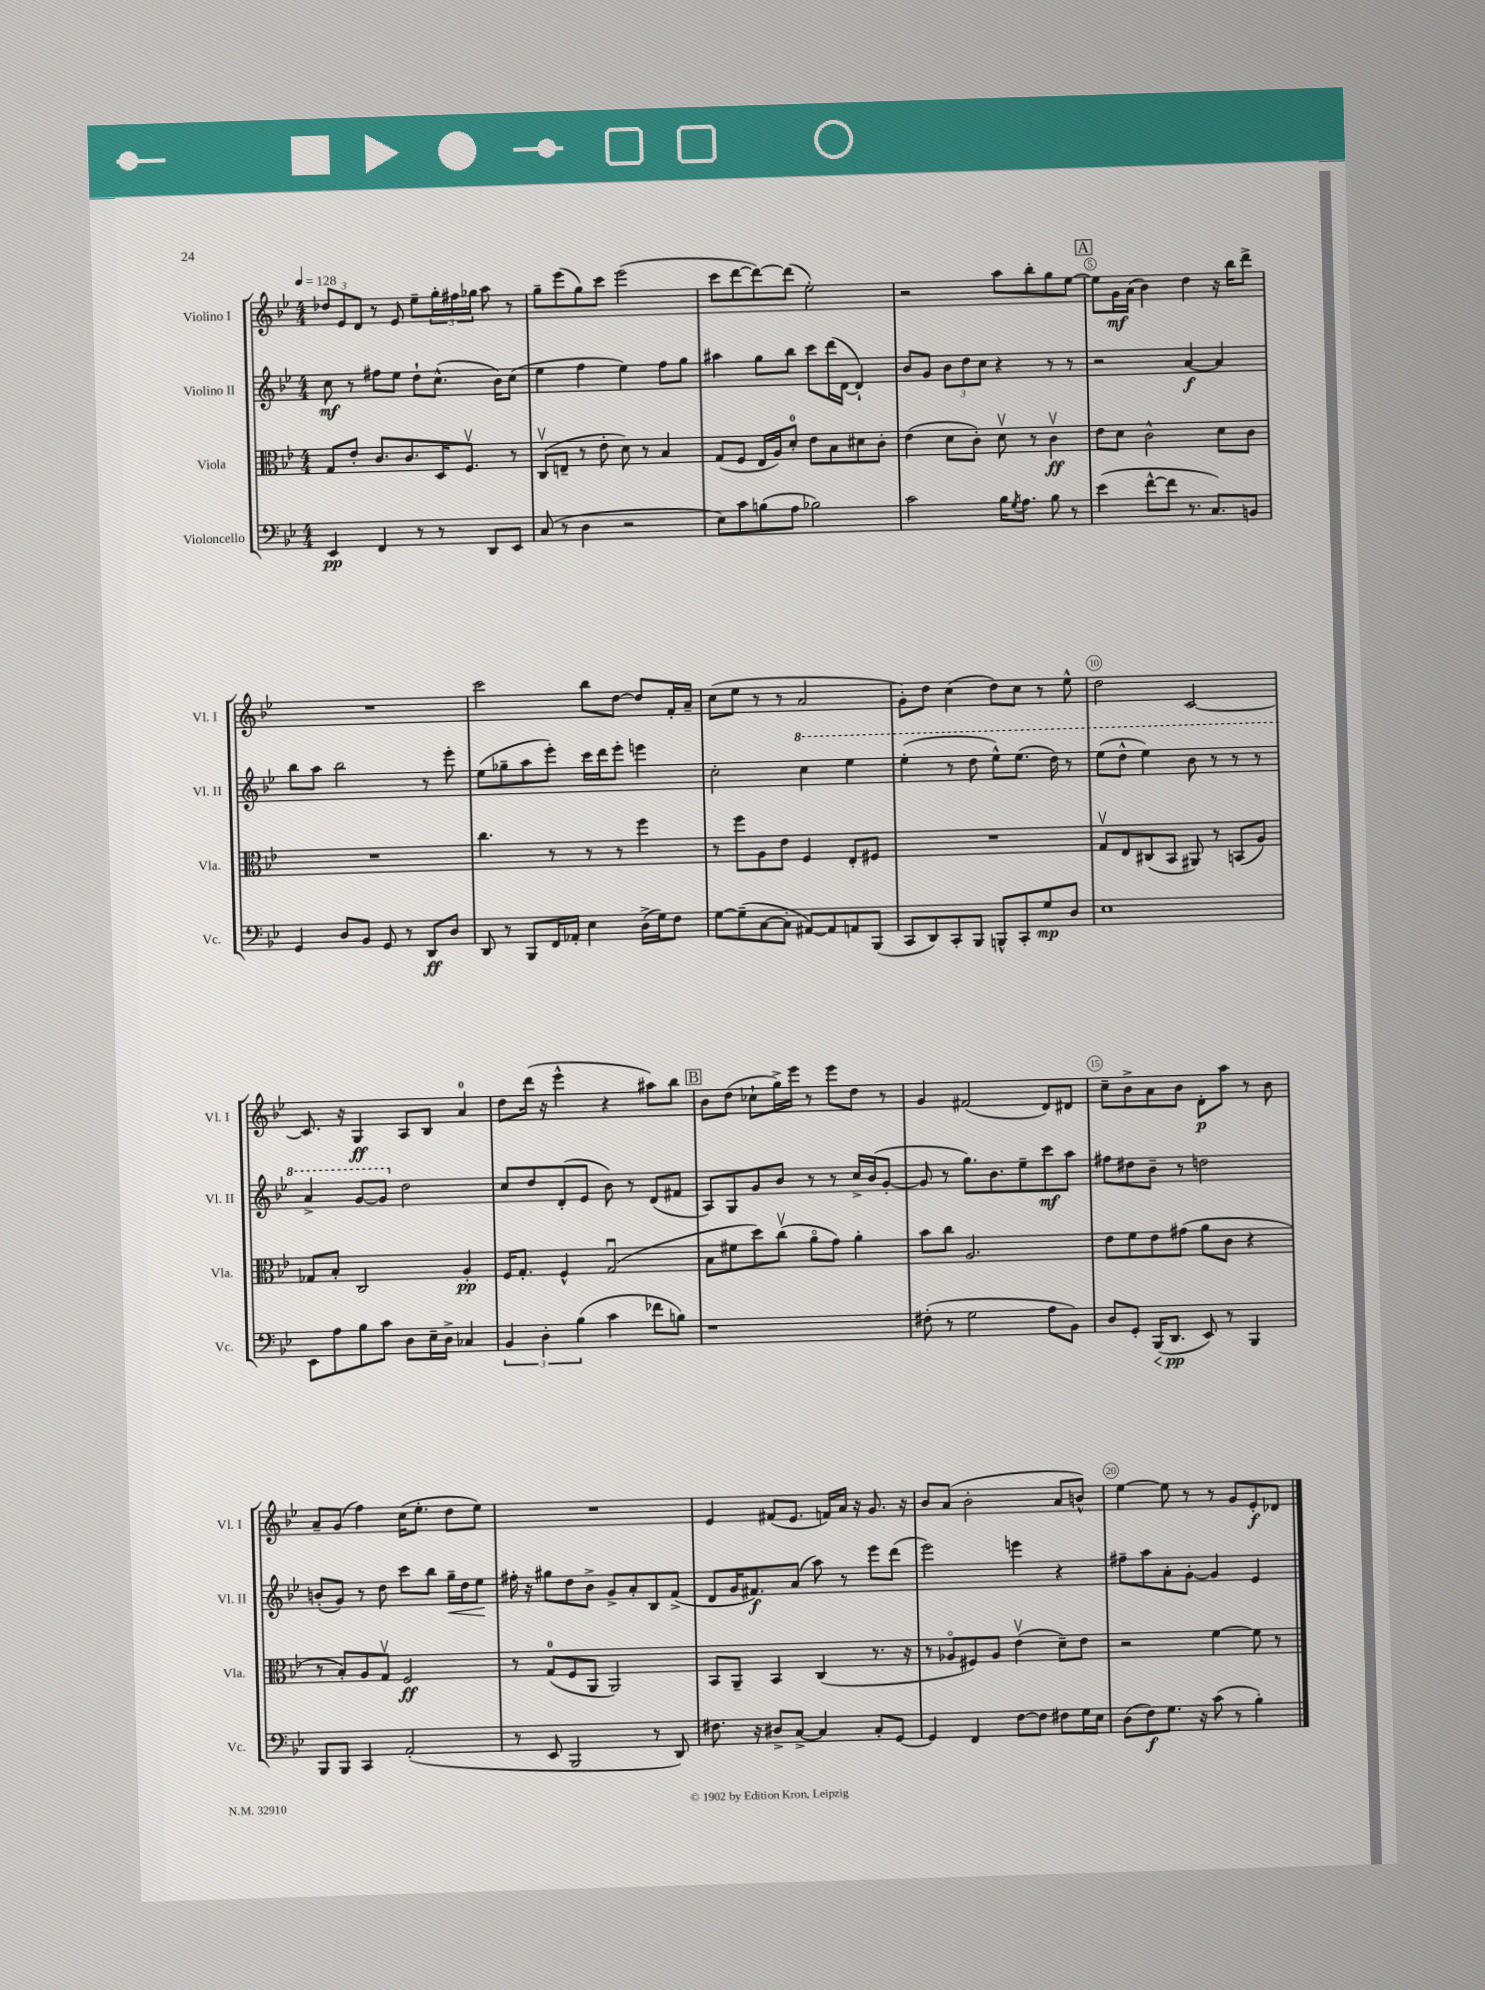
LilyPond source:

<<
\new StaffGroup <<
\new Staff = "s0" \with { instrumentName = "Violino I" shortInstrumentName = "Vl. I" } {
    \clef treble \key bes \major \numericTimeSignature \time 4/4 \tempo 4 = 128
    \tuplet 3/2 { des''8 ees'8 d'8 } r8 ees'8 ees''8-- \tuplet 3/2 { g''16-. fis''16 ges''16 } a''8 r8 |
    g''8-- ees'''8( g''8) c'''8 ees'''2( |
    c'''8 d'''8~ d'''8~) d'''8( ees''2-.) |
    r2 a''8 bes''8-. g''8 ees''8~ |
    \mark \markup { \box "A" } ees''8 g'16\mf a'16( bes'4) d''4 r16 bes''16 d'''8-> |
    R1 |
    c'''2 bes''8 d''8~ d''8 f'16-. a'16-- |
    c''8( ees''8 r8 r8 a'2 |
    g'8-.) d''8 c''4( d''8) c''8 r8 ees''8-^ |
    d''2 c'2~ |
    c'8. r16 g4\ff a8 bes8 a'4-0 |
    d''8 d'''16( r16 ees'''4-^ r4 ais''8) bes''8 |
    \mark \markup { \box "B" } bes'8 d''8( ces''8-! g''16->) ees'''16 r8 ees'''8 d''8 r8 |
    g'4 fis'2( d'8) dis'8 |
    c''8-- bes'8-> a'8 bes'8 d'8-.\p a''8 r8 bes'8 |
    a'8-- g'8( f''4) c''16( ees''8.-. d''8 ees''8) |
    R1 |
    ees'4 fis'8( ees'8. f'16) a'16 r16 g'8. r16 |
    bes'8 a'8( bes'2-. a'8 b'8-^) |
    ees''4~ ees''8 r8 r8 g'8 ees'8-.\f des'8 \bar "|." |
}
\new Staff = "s1" \with { instrumentName = "Violino II" shortInstrumentName = "Vl. II" } {
    \clef treble \key bes \major \numericTimeSignature \time 4/4
    c''8\mf r8 fis''8 ees''8 d''8-! c''8.-^( bes'16) c''8( |
    ees''4 f''4 ees''4) f''8 g''8 |
    ais''4 g''8 bes''8 c'''8 d'''16( d'16~ d'4-!) |
    bes'8 g'8 \tuplet 3/2 { bes'8 d''8 c''8 } r4 r8 r8 |
    \mark \markup { \box "A" } r2 a'4~\f a'4 |
    bes''8 a''8 bes''2 r8 ees'''8-. |
    ees''8( ges''8-- a''8 ees'''8-.) c'''16 d'''16 ees'''8-. e'''4 |
    c''2-. \ottava #1 c'''4 ees'''4 |
    ees'''4-.( r8 d'''8 ees'''8-^) ees'''8.( d'''16) r8 |
    ees'''8( d'''8-^ ees'''4) bes''8 r8 r8 r8 |
    a''4-> g''8~ g''8 \ottava #0 d''2 |
    c''8 d''8 d'8-.( ees'8 bes'8) r8 d'8( fis'8 |
    \mark \markup { \box "B" } a8) g8 g'8 bes'8 r8 r8 c''16-> bes'16( g'8~-. |
    g'8 r8 g''8.) bes'8. ees''8-- c'''8\mf a''8 |
    fis''8 dis''8 bes'8-- r8 d''2 |
    b'8-.( g'8) r8 d''8 c'''8 bes''8 g''16--\< d''16 ees''8\! |
    fis''16-. r16 gis''8 d''8 bes'8-> g'8-> a'8-. bes8 f'8->( |
    d'8 g'16 fis'8.\f) a'8( a''8) r8 ees'''8 d'''8( |
    ees'''2) e'''4 r4 |
    fis''8-- a''8 a'8-. g'8~-. g'4 ees'4 \bar "|." |
}
\new Staff = "s2" \with { instrumentName = "Viola" shortInstrumentName = "Vla." } {
    \clef alto \key bes \major \numericTimeSignature \time 4/4
    g8 ees'8-. c'8. c'8. d16 f8.\upbow r8 |
    c8\upbow( e8-- r8 ees'8-. d'8) r8 bes4 |
    g8( f8 ees16 a16) d'8-0-. ees'8 bes8 dis'8 c'8-. |
    ees'4( d'8 c'8-.) d'8\upbow r8 c'4\upbow\ff |
    \mark \markup { \box "A" } ees'8 d'8 c'2-^ d'8 c'8 |
    R1 |
    c''4. r8 r8 r8 f''4 |
    r8 f''8 a8 ees'8 f4 ees8-. fis8 |
    R1 |
    g8\upbow ees8 cis8( bes,8 ais,8) r8 b,8( a8) |
    ges8 bes8-. c2 a4-.\pp |
    f16 g8.-. f4-^ g2\downbow( |
    \mark \markup { \box "B" } bes8 fis'8 d''8) c''8\upbow( a'8\flageolet g'8) a'4-. |
    bes'8 c''8 a2. |
    ees'8 f'8 ees'8 gis'8( a'8 c'8 r4 |
    r8 bes8-.) a8 g8\upbow f2\ff |
    r8 g8-0( f8 a,8 a,2) |
    bes,8 a,8-- bes,4 c4( r8. r16 |
    r8 aes8\flageolet fis8) aes8 ees'4\upbow( d'8--) ees'8 |
    r2 f'4~ f'8 r8 \bar "|." |
}
\new Staff = "s3" \with { instrumentName = "Violoncello" shortInstrumentName = "Vc." } {
    \clef bass \key bes \major \numericTimeSignature \time 4/4
    ees,4\pp f,4 r8 r8 d,8 ees,8 |
    c8( r8 d4 r2 |
    ees8) c'8 b8( a8 bes2) |
    c'2 bes16 \acciaccatura { g8 } a8. bes8 r8 |
    \mark \markup { \box "A" } ees'4( f'8~-^ f'8 r8. c8.) b,8 |
    g,4 d8 bes,8 g,8 r8 d,8\ff d8 |
    d,8 r8 bes,,8 f,16 aes,16-. ees4 d16->( g16) f8 |
    g8~ g8--( c8~ c8-. ais,8~) ais,8 a,8 bes,,8( |
    c,8 d,8) c,8-. bes,,8 b,,8-^ c,8-. g8\mp d8 |
    ees1 |
    ees,8 a8 bes8 c'8 d8 ees16-- d16-> ces4 |
    \tuplet 3/2 { bes,4 d4-. bes4( } c'4 fes'8 b8) |
    \mark \markup { \box "B" } r1 |
    fis8-.( r8 g2 a8 bes,8) |
    d8 g,8-. bes,,16\<( d,8.\pp\! ees,8) r8 bes,,4 |
    bes,,8 bes,,8 c,4 a,2-.( |
    r8 ees,8 bes,,2 r8 d,8) |
    fis8. r16 dis8-> c8~-> c4 c8-. g,8~ |
    g,4 f,4 f8~ f8 fis8 g16 ees16 |
    d8( f8\f) g8. r16 c'8( r8 bes4-.) \bar "|." |
}
>>
>>
\layout { \context { \Score \override BarNumber.break-visibility = ##(#f #t #t) barNumberVisibility = #(every-nth-bar-number-visible 5) \override BarNumber.stencil = #(make-stencil-circler 0.1 0.3 ly:text-interface::print) } }
